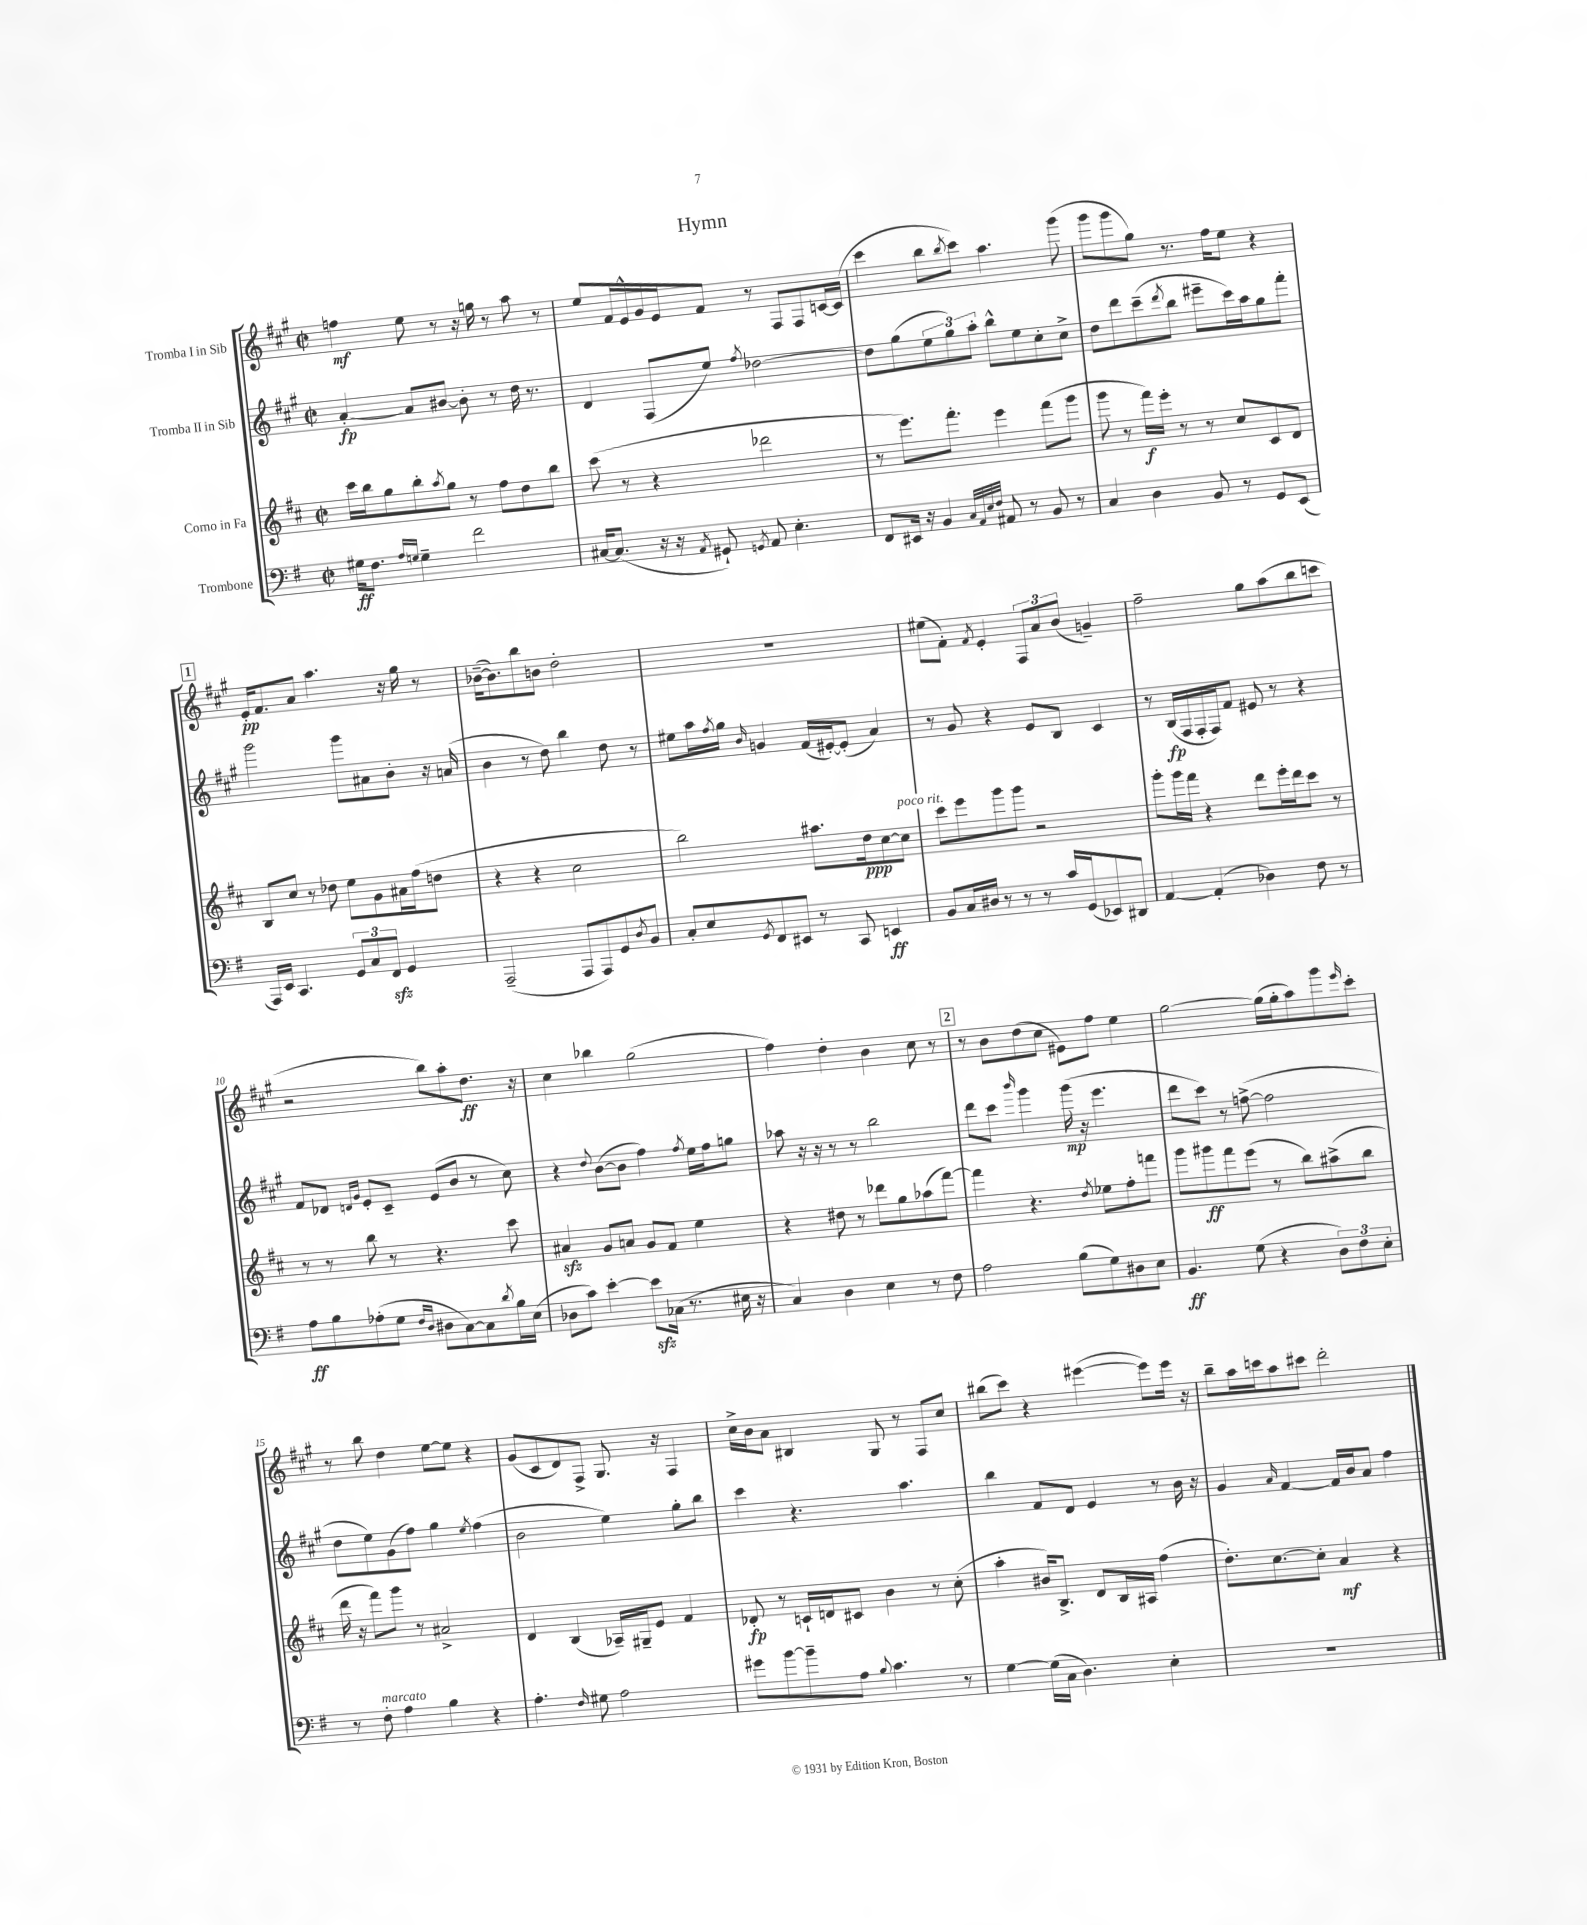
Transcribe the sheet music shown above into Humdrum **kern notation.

**kern	**kern	**kern	**kern
*staff4	*staff3	*staff2	*staff1
*clefF4	*clefG2	*clefG2	*clefG2
*k[f#]	*k[f#c#]	*k[f#c#g#]	*k[f#c#g#]
*M2/2	*M2/2	*M2/2	*M2/2
*met(c|)	*met(c|)	*met(c|)	*met(c|)
16G#\LK	16ccc#\LL	[4a'/	4ff\
8.F#\J	16bb\J	.	.
.	8gg\	.	.
16qqA/LL	.	.	.
16qqG/JJ	.	.	.
4G~\	8bb'\	8a/]L	8ee\
.	8qaa/	.	.
.	8gg\J	[8b#/J	8r
2f#\	8r	8b#'\]	16r
.	.	.	16gg\
.	8ff#\L	8r	8r
.	8dd\	16dd\	8aa\
.	.	8.r	.
.	8bb\J	.	8r
=	=	=	=
[16C#/LK	(8ccc#\	4d/	8ee/L
(8.C#/]J	.	.	.
.	8r	.	16f#/L
.	.	.	16e^^/
16r	4r	(8F#/L	16g#/
16r	.	.	16e/J
8qAA/	.	.	.
8GG#`/)	.	8ee/J)	8f#/J
8qGG/	.	8qff#/	.
8AA/	2ddd-\	[2dd-\	8r
4.E'\	.	.	8F#/L
.	.	.	8F#/
.	.	.	[16c/L
.	.	.	(16c/]JJ
=	=	=	=
8FF#/L	8r	8dd-\]L	4ccc#\
16EE#/Jk	8.eee\L)	(8gg#\	.
16r	.	.	.
4BB/	.	12ee\	8bb\L
.	8.fff#'\J	.	.
.	.	12gg#\)	.
.	.	.	8qbb/
.	.	.	8ccc#\J)
.	.	12aa'\J	.
32qqC/LLL	.	.	.
32qqAA/	.	.	.
32qqE/	.	.	.
32qqF#/JJJ	.	.	.
8AA#/	4eee\	8bb^^\L	4.aa\
8r	.	8ee\	.
8BB/	(8fff#\L	8cc#'\	.
8r	8ggg\J	8cc#^\J	(8ggg#\
=	=	=	=
4C/	8ggg\	8dd\L	8ggg#\L
.	8r	8ddd\	8ggg#\
4D\	16fff#\LL)	(8ccc#~\	8gg#\J)
.	16eee'\JJ	.	.
.	.	8qddd/	.
.	8r	8bb\J	8.r
8BB/	8r	8eee#~\L	.
.	.	.	16ff#\LK
8r	8cc#/L	16ccc#\L)	8ee\J
.	.	16aa\J	.
8GG/L	8c#/	8gg#\	4r
(8EE/J	8d/J	8fff#'\J	.
=	=	=	=
16AAA/LL)	8B/L	2ggg#\	16e'/LK
16EE/JJ	.	.	8.f#/
4.CC/	8cc#/J	.	.
.	8r	.	8a/J
.	8dd-\	.	4.aa\
12GG/L	8ee\L	8ggg#\L	.
12C/	.	.	.
.	8g\	8a#\	.
12FF#/J	.	.	.
4GG/	16a#\L	8b'\J	16r
.	(16ff#\J	.	16gg#\
.	8dd\J	16r	8r
.	.	(16a/	.
=	=	=	=
(2AAA~/	4r	4b\	([16b-~\LK
.	.	.	8.b-\])
.	4r	8r	8bb\
.	.	8dd\)	8b\J
8AAA/L	2cc#\	4bb\	2dd'\
8AAA/)	.	.	.
8GG/	.	8dd\	.
8qD/	.	.	.
8BB/J	.	8r	.
=	=	=	=
8C'/L	2bb\)	8ee#\L	1r
8E/	.	16aa\L	.
.	.	8qff#/	.
.	.	16gg#\JJ	.
8qGG/	.	16qqb/	.
8FF#/	.	4g/	.
8EE#/J	.	.	.
8r	8.aa#\L	(16f#/LL	.
.	.	[16e#'/J)	.
8CC/	.	(8e#'/]J	.
.	16dd\k	.	.
4EE/	[8cc#\	4a/)	.
.	8cc#\]J	.	.
=	=	=	=
8BB/L	8ccc#\L	8r	(8ee#\L
16C/L	8eee\	8g#/	8f#'\J)
16D#/JJ	.	.	.
.	.	.	8qf#/
8r	8ggg\	4r	4e'/
8r	8ggg\J	.	.
8r	2r	8e/L	12F#/L
.	.	.	12a/
16c/LL	.	8B/J	.
.	.	.	(12b/J
(16GG/J	.	.	.
8EE-/)	.	4c#/	4g~/)
8DD#/J	.	.	.
=	=	=	=
[4AA/	8ggg'\L	8r	2ff#~\
.	16ggg\L	(16B/LL	.
.	16fff#\JJ	16F#/	.
(4AA'/]	4r	16F#'/	.
.	.	16F#/J)	.
.	.	8f#/J	.
4D-\)	8ddd\L	8e#/	8gg#\L
.	16eee'\L	8r	(8aa\
.	16ddd\J	.	.
8F#\	8ccc#\J	4r	8bb\
8r	8r	.	8ccc\J
=	=	=	=
8A\L	8r	8f#/L	2r
8B\	8r	8d-/J	.
.	.	16qqd/LL	.
.	.	16qqg#/JJ	.
(8A-'\	8bb\	8e'/L	.
8G\J	8r	8c#~/J	.
16qqF#/LL	.	.	.
16qqD/JJ	.	.	.
8D#\L	4.r	(8e/L	8bb\L)
[8C\)	.	8b/J	8aa'\
8C\]	.	8r	8.dd\J
8qd/	.	.	.
16B\L	8ccc#\	8cc#\)	.
(16E\JJ	.	.	16r
=	=	=	=
8D-\L	4a#/	4r	4cc#\
8c\J)	.	.	.
.	.	8qqdd/	.
[4e'\	8g/L	([8b\L	4bb-\
.	8a/J	8b\]J	.
8e\]L	8g/L	4ff#\)	(2gg#\
(16C-\Jk	8f#/J	.	.
8.r	.	.	.
.	.	8qff#/	.
.	4ee\	16ee\LL	.
.	.	16ff#\J	.
16E#\	.	8gg\J	.
16r	.	.	.
=	=	=	=
4C/)	4r	8aa-\	4ff#\)
.	.	16r	.
.	.	16r	.
4D\	8dd#\	8r	4dd'\
.	8r	8r	.
4E\	8ddd-\L	2bb\	4b\
.	8gg\	.	.
8r	(8aa-\	.	8cc#\
8F#\	[8fff#\J)	.	8r
=	=	=	=
2A\	4fff#\]	8ddd\L	8r
.	.	8ccc#\J	8b\L
.	.	16qqbbb/	.
.	4.r	4ggg#\	(8dd\
.	.	.	8cc#\J
(8B\L	.	(16ggg#\	8e#\L)
.	.	16r	.
.	8qdd/	.	.
8G\)	8ee-\L	4.eee\	8ff#\J
8D#\	8ff#'\	.	4ee\
8E\J	8fff\J	.	.
=	=	=	=
4.BB/	8ggg\L	8ddd\L	[2gg#\
.	8ggg#\	8ccc#\J)	.
.	8fff#\	8r	.
(8G\	(8eee\J	([8ff^\	.
4r	8r	2ff\]	(16gg#\]LL
.	.	.	16gg#'\J
.	8bb\L)	.	8aa\)
12D\L)	(8aa#^\	.	8ggg#\
12F#\	.	.	.
.	.	.	16qqeee/
.	8bb\J	.	8ccc#'\J
12E'\J	.	.	.
=	=	=	=
8r	16ddd\	8dd\L	8r
.	16r	.	.
8F#'\	8fff#\L)	8ee\)	8bb\
4A\	8ggg\J	(8g#\	4dd\
.	8r	8ff#\J)	.
4B\	2a#^/	4gg#\	[8ee\L
.	.	.	8ee\]J
.	.	8qee/	.
4r	.	(4ff#\	4r
=	=	=	=
4.A'\	4d/	2b\	(8g#/L
.	.	.	8c#/
.	(4B/	.	8d/)
16qqF#/	.	.	.
8G#\	.	.	8F#^/J
2A\	16A-~/LL)	4ee\)	8.G#/
.	16G#~/J	.	.
.	8e/J	.	.
.	.	.	16r
.	4f#/	8gg#'\L	4F#/
.	.	8bb\J	.
=	=	=	=
8g#\L	8d-'/	4ccc#\	16cc#^\LL
.	.	.	16b\J
[8b\	8r	.	8a\J
8b~\]	16c`/LL	4.r	4B#/
.	16d/J	.	.
8A\J	8c#/J	.	.
8qqB/	.	.	.
4.c\	4b\	.	8G#/
.	.	4.aa\	8r
.	8r	.	8F#/L
8r	(8cc#'\	.	8cc#/J
=	=	=	=
[4G\	4aa'\	4bb\	(8bb#\L
.	.	.	8ccc#\J)
(16G\]LL	16b#/LK)	8f#/L	4r
16C\JJ	8.B^/J	.	.
4.D\)	.	8d/J	.
.	8d/L	4e/	([4eee#\
.	16B/L	.	.
.	16A#/JJ	.	.
4E'\	(4ff#\	8r	8eee#\]L)
.	.	16b\	16eee#\Jk
.	.	16r	16r
=	=	=	=
1r	8.dd'\L)	4g#/	8bb~\L
.	.	.	16aa\L
.	[8.cc#\	.	16ccc\J
.	.	16qqa/	.
.	.	[4f#/	8aa\
.	8cc#'\]J	.	8ccc#\J
.	4a/	16f#/]LL	2ddd'\
.	.	16b/J	.
.	.	8a/J	.
.	4r	4ff#\	.
==	==	==	==
*-	*-	*-	*-
